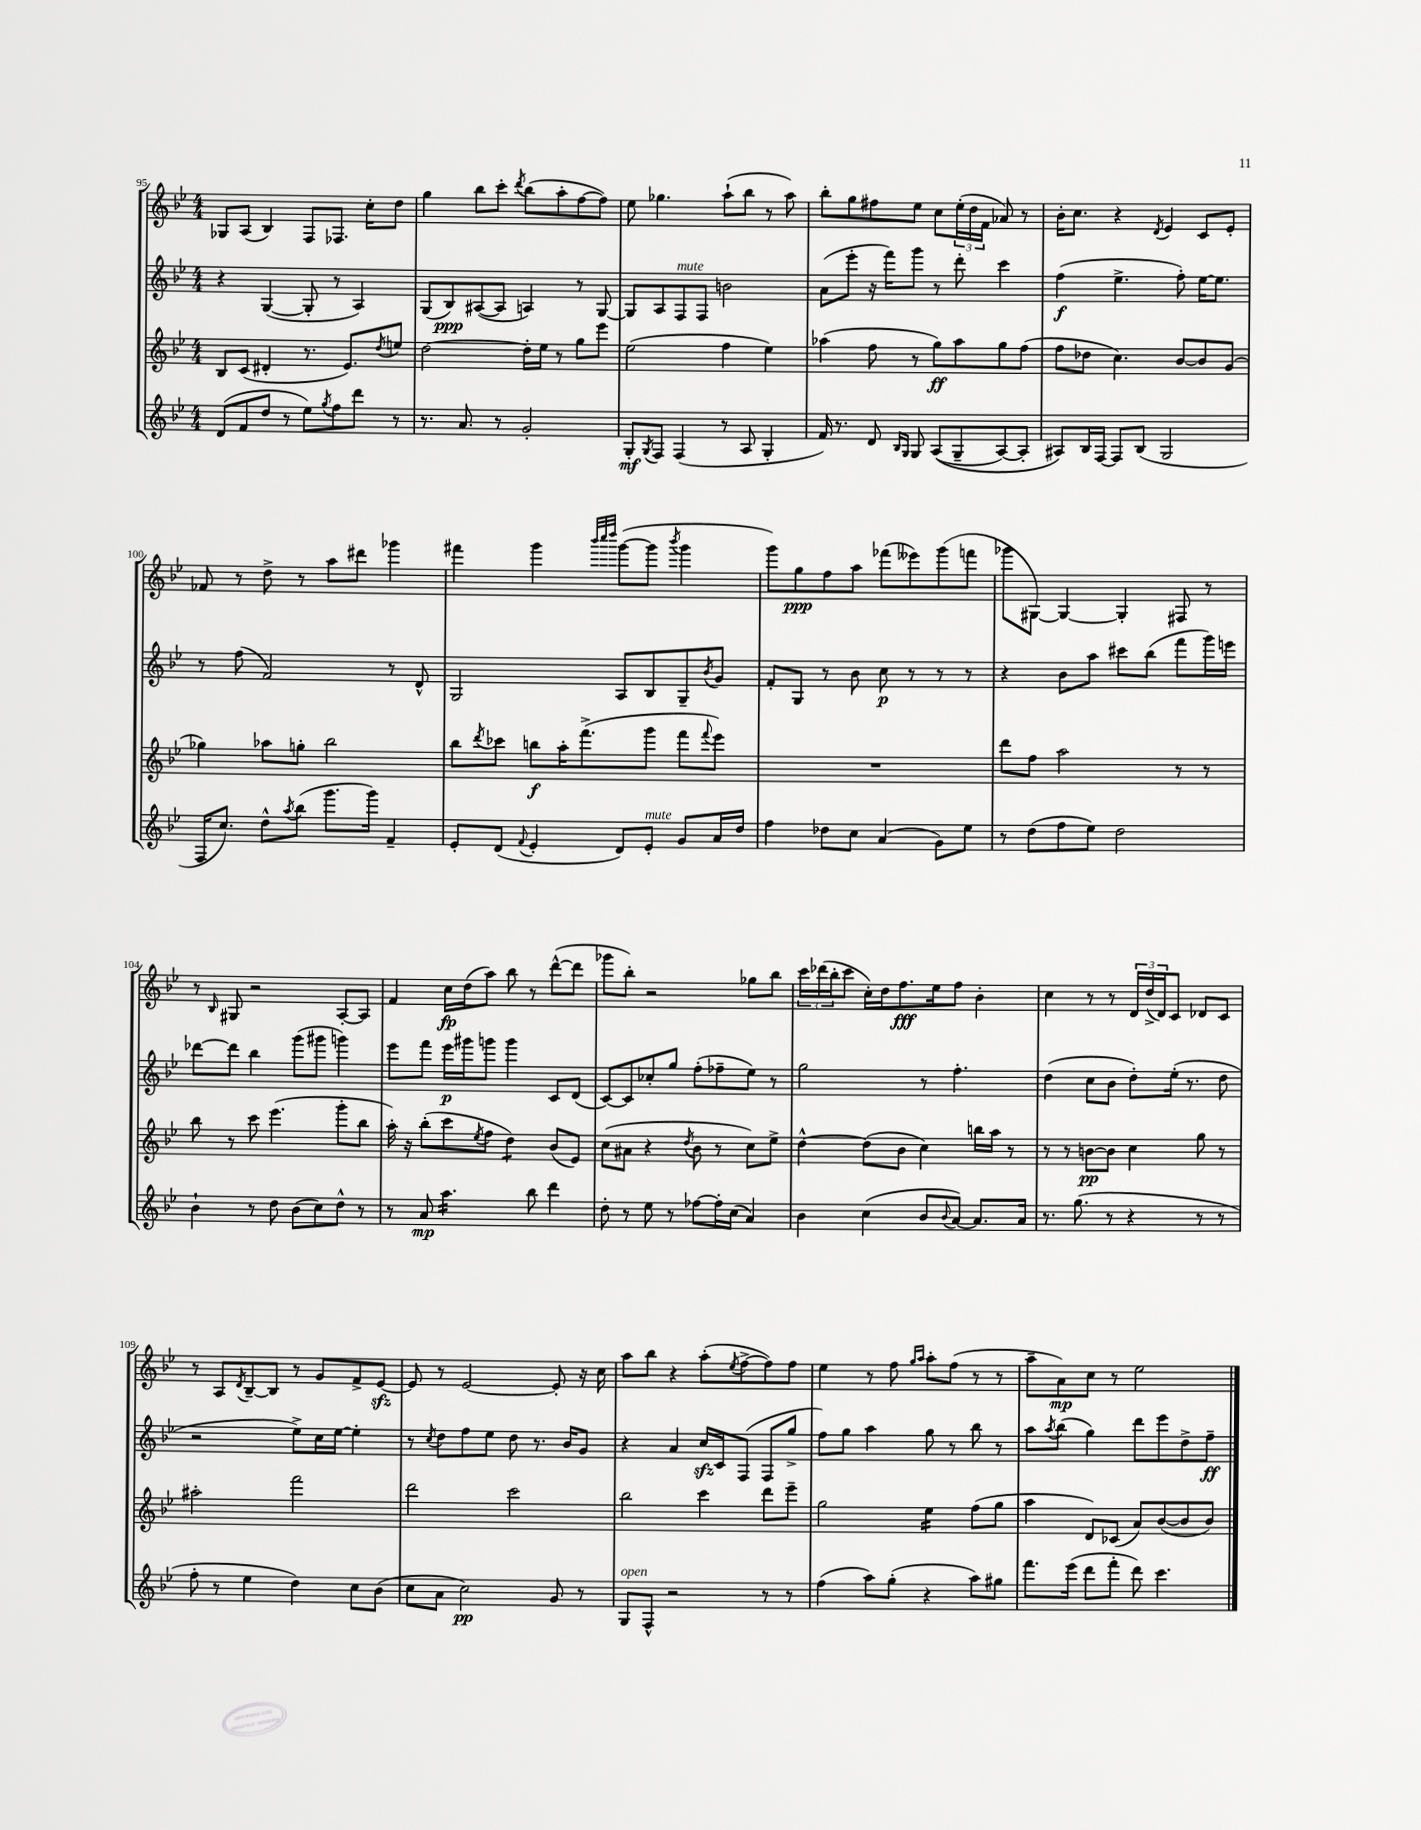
<<
\new StaffGroup <<
\new Staff = "s0" {
    \clef treble \key bes \major \numericTimeSignature \time 4/4
    ges8 a8( bes4) f8 fes8. c''16-. d''8 |
    g''4 bes''8 c'''8-. \acciaccatura { d'''8 } bes''8( a''8-. f''8~ f''8) |
    ees''8 ges''4. a''8-!( bes''8 r8 a''8) |
    bes''8-. g''8 fis''8 ees''8 c''8 \tuplet 3/2 { ees''16-.( d''16 f'16 } aes'8) r8 |
    bes'16-. c''8. r4 \acciaccatura { d'8 } ees'4 c'8 ees'8-. |
    fes'8 r8 d''8-> r8 a''8 dis'''8 ges'''4 |
    fis'''4 g'''4 \grace { bes'''32 c''''32 d''''32 } g'''8~( g'''8 \acciaccatura { bes'''8 } g'''4 |
    g'''8) g''8\ppp f''8 a''8 fes'''8( eeses'''8) g'''8( f'''8 |
    ges'''8 gis8~) gis4~ gis4-. fis8 r8 |
    r8 \grace { bes16 } gis8 r2 a8~-. a8 |
    f'4 c''16\fp d''16( a''8) bes''8 r8 d'''8~-^( d'''8 |
    ges'''8 bes''8-.) r2 ges''8 bes''8 |
    \tuplet 3/2 { c'''16 des'''16( bes''16-. } c'''8 c''16-.) d''16 f''8.\fff ees''16 f''8 bes'4-. |
    c''4 r8 r8 \tuplet 3/2 { d'16 d''16->( d'16) } c'8 des'8 c'8 |
    r8 a8 \acciaccatura { d'8 } bes8~-- bes8 r8 g'8 f'8-> ees'8~\sfz |
    ees'8 r8 ees'2~ ees'8-. r16 c''16 |
    a''8 bes''8 r4 a''8-.( \acciaccatura { ees''8 } f''8~-> f''8) f''8 |
    ees''4 r8 f''8 \grace { g''16 a''16 } a''8-. f''8( r8 r8 |
    a''8-- a'8\mp) c''8 r8 ees''2 \bar "|." |
}
\new Staff = "s1" {
    \clef treble \key bes \major \numericTimeSignature \time 4/4
    r4 g4~( g8-. r8 a4) |
    g8( bes8\ppp) ais8~( ais8 a4) r8 g8~ |
    g8 a8 f8^\markup { \italic "mute" } f8 b'2 |
    a'8( ees'''8-. r16 f'''16) g'''8 r8 d'''8-. c'''4 |
    f''4\f( ees''4.-> f''8-.) ees''16~ ees''8. |
    r8 f''8( f'2) r8 d'8-^ |
    g2 a8 bes8 g8-- \acciaccatura { bes'8 } g'8 |
    f'8-. g8 r8 bes'8 c''8\p r8 r8 r8 |
    r4 bes'8 a''8 cis'''8 bes''8( f'''8 g'''16) e'''16 |
    des'''8~ des'''8 bes''4 g'''8( gis'''8 g'''4) |
    ees'''8 f'''8 ees'''16\p gis'''16 g'''8 g'''4 c'8 d'8( |
    c'8~) c'8 ces''8-. g''8 f''8-.( fes''8-- ees''8) r8 |
    g''2 r8 f''4.-. |
    d''4( c''8 bes'8 d''8-.) ees''16-.( r8. d''8 |
    r2 ees''8->) c''16 ees''16~ ees''4-. |
    r8 \acciaccatura { c''8 } d''8 f''8 ees''8 d''8 r8. bes'16 g'8 |
    r4 a'4 c''16\sfz c'16 f8( f8 g''8-> |
    f''8) g''8 a''4 g''8 r8 bes''8 r8 |
    a''8 \acciaccatura { a''8 } bes''8( g''4) d'''8 ees'''8 d''8-> f''8--\ff \bar "|." |
}
\new Staff = "s2" {
    \clef treble \key bes \major \numericTimeSignature \time 4/4
    bes8 c'8( dis'4-. r8. ees'8.) \acciaccatura { d''8 } e''8 |
    d''2~ d''16-. ees''16 r8 g''8 ees'''8 |
    ees''2( f''4 ees''4) |
    aes''4( f''8 r8 g''8\ff) aes''8 g''8 f''8( |
    f''8 des''8 c''4.) bes'8~ bes'8 g'8( |
    ges''4) aes''8 g''8-. bes''2 |
    bes''8 \acciaccatura { d'''8 } ces'''8 b''8\f a''16-. f'''8.->( g'''8 f'''8 \appoggiatura { f'''8 } ees'''8) |
    R1 |
    d'''8 f''8 a''2 r8 r8 |
    bes''8 r8 c'''8 ees'''4.( g'''8-. bes''8 |
    a''16-.) r16 bes''8-.( c'''8 \acciaccatura { ees''8 } f''8 d''4:8) bes'8( ees'8) |
    c''8( ais'8 r4 \acciaccatura { d''8 } bes'8 r8 c''8) ees''8-> |
    d''4~-^ d''8( bes'8 c''4) b''16 a''16 r8 |
    r8 r8 b'8~\pp b'8 c''4 g''8 r8 |
    ais''2-. f'''2 |
    d'''2 c'''2 |
    bes''2 c'''4 d'''8 ees'''8-- |
    g''2 ees''4:16 f''8( g''8 |
    a''4 d'8) ces'8( a'8) bes'8~( bes'8 bes'8) \bar "|." |
}
\new Staff = "s3" {
    \clef treble \key bes \major \numericTimeSignature \time 4/4
    d'8( f'8 d''8 r8 ees''8) \acciaccatura { g''8 } f''8 d'''8 r8 |
    r8. a'8. r8 g'2-. |
    g8-.\mf \acciaccatura { g8 } f8 f4( r8 a8 g4-. |
    f'16) r8. d'8 \grace { bes16 g16 } g8 a8(\( g8-- a8~) a8-. |
    ais8\) bes16 f16~ f8 bes8( g2 |
    f16 c''8.) d''8-^ \acciaccatura { a''8 } bes''8( g'''8. g'''16) f'4-- |
    ees'8-. d'8( \appoggiatura { f'8 } ees'4-. d'8) ees'8-.^\markup { \italic "mute" } g'8 a'16 d''16 |
    f''4 des''8 c''8 a'4( g'8) ees''8 |
    r8 d''8( f''8 ees''8) d''2 |
    bes'4-! r8 d''8 bes'8( c''8) d''8-^ r8 |
    r8 a'8\mp a''4.:16 bes''8 d'''4 |
    d''8-. r8 ees''8 r8 fes''8~ fes''16-. c''16( a'4) |
    bes'4 c''4( bes'8 \appoggiatura { bes'8 } a'8~) a'8. a'16 |
    r8. g''8.( r8 r4 r8 r8 |
    f''8-. r8 ees''4 d''4) c''8 bes'8( |
    c''8 a'8 c''2\pp) g'8 r8 |
    g8^\markup { \italic "open" } f8-^ r2 r8 r8 |
    f''4( a''8) g''8-.( r4 a''8) gis''8 |
    f'''8. ees'''16( d'''8 f'''8-. d'''8) c'''4. \bar "|." |
}
>>
>>
\layout { \context { \Score currentBarNumber = #95 } }
